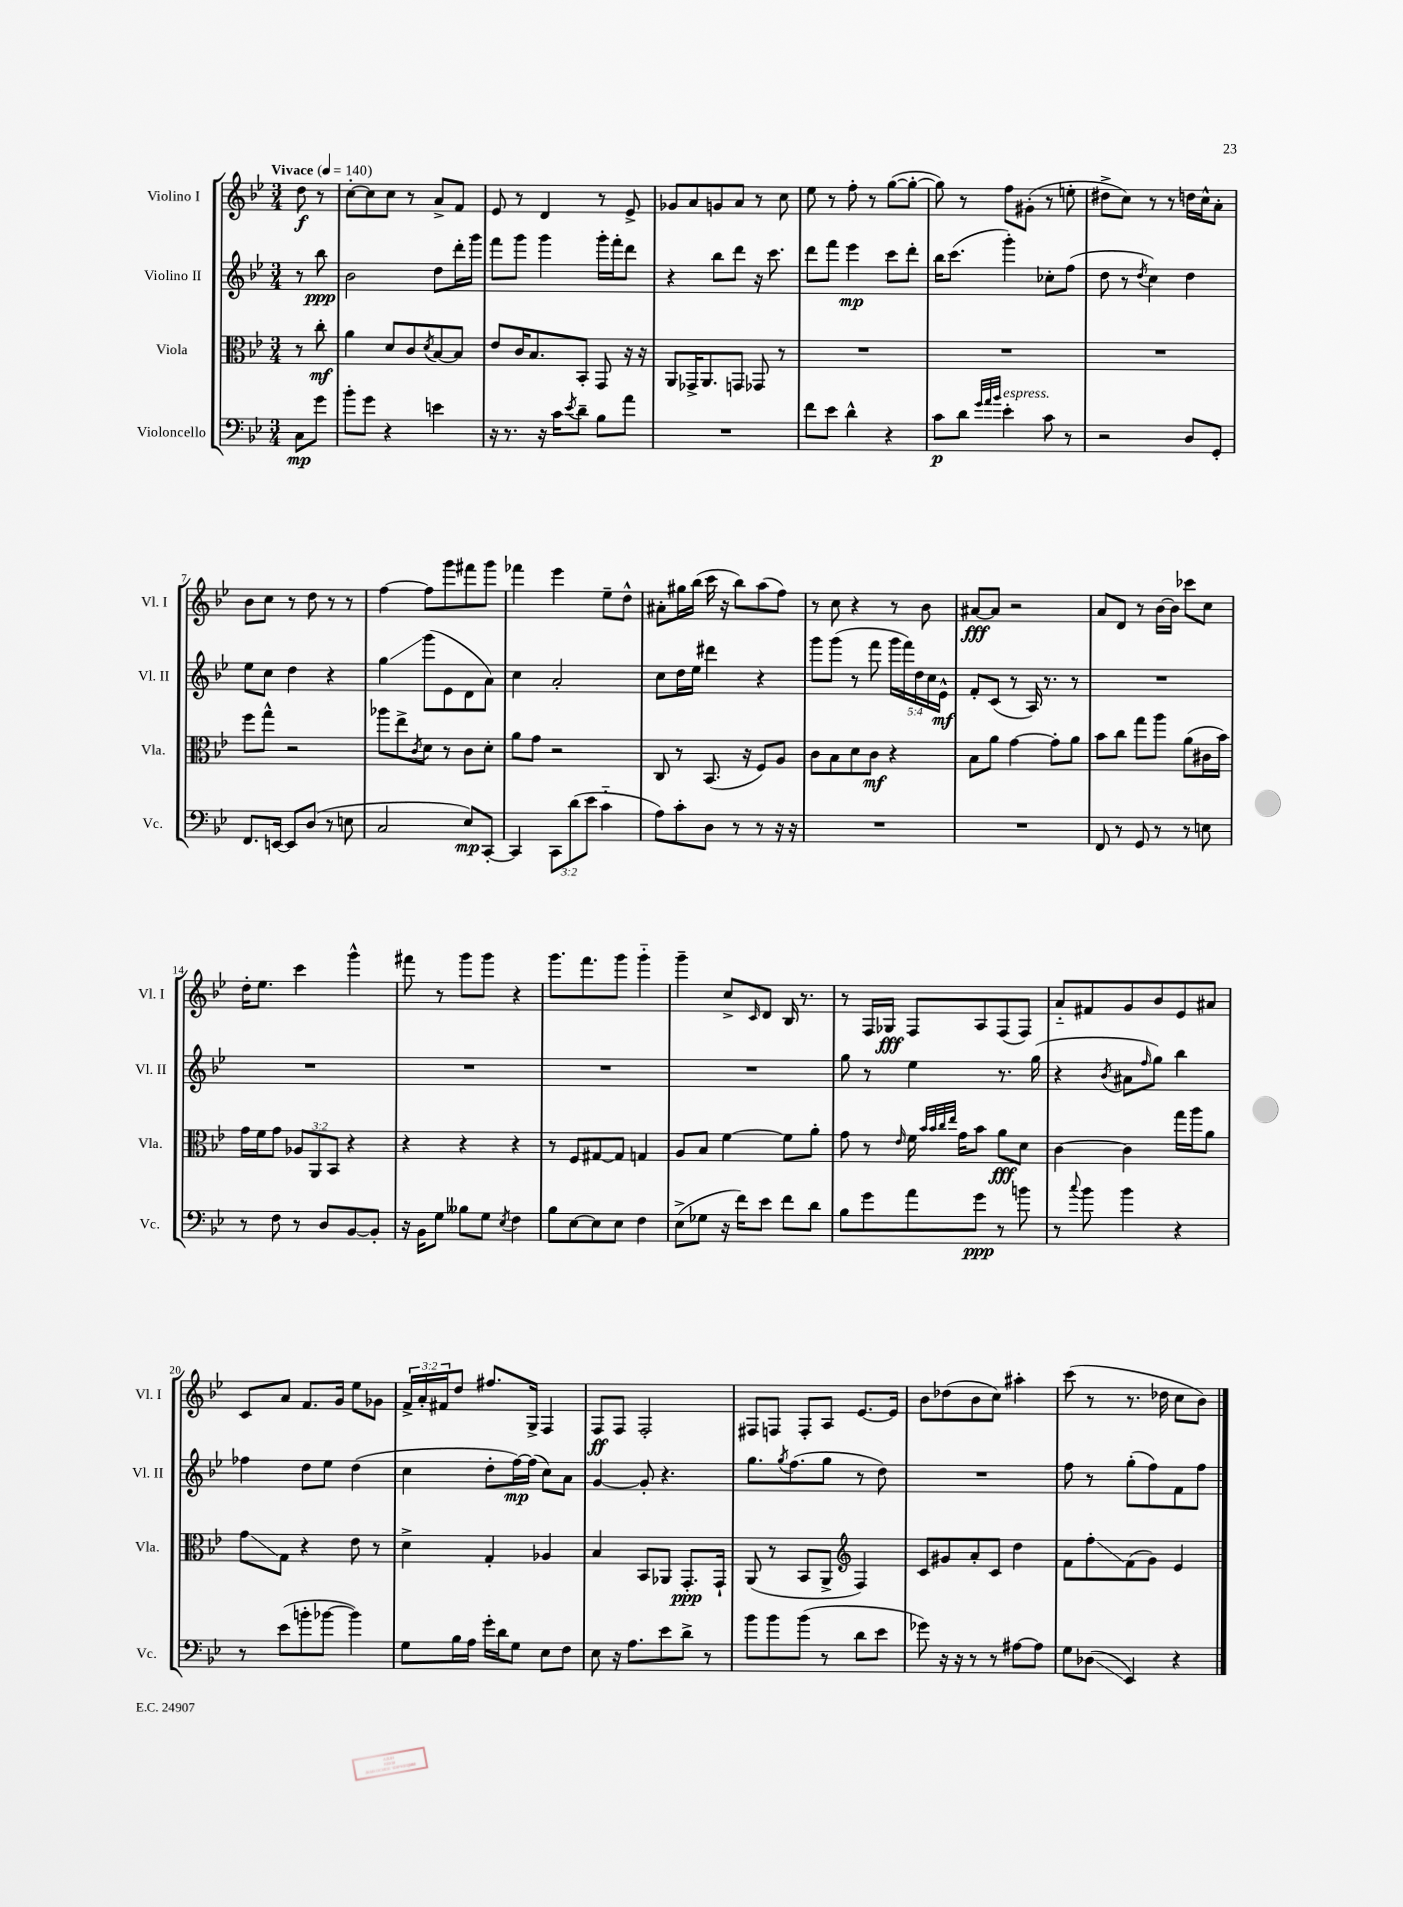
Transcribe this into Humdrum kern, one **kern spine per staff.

**kern	**kern	**kern	**kern
*staff4	*staff3	*staff2	*staff1
*clefF4	*clefC3	*clefG2	*clefG2
*k[b-e-]	*k[b-e-]	*k[b-e-]	*k[b-e-]
*M3/4	*M3/4	*M3/4	*M3/4
*MM140	*MM140	*MM140	*MM140
8C\L	8r	8r	8dd\
8g\J	8cc'\	8bb-\	8r
=	=	=	=
8b-'\L	4a\	2b-\	[8cc'\L
8g\J	.	.	8cc\]
4r	8d/L	.	8cc\J
.	8c/	.	8r
.	8qd/	.	.
4e\	[8B-/	8dd\L	8a^/L
.	8B-/]J	16ddd'\L	8f/J
.	.	16ggg\JJ	.
=	=	=	=
16r	8e-/L	8fff\L	8e-/
8.r	.	.	.
.	16c/K	8ggg\J	8r
.	8.B-/	.	.
16r	.	4ggg\	4d/
16c\LK	.	.	.
8qe-/	.	.	.
8d~\J	8BB-'/J	.	.
8B-\L	8GG/	16ggg'\LL	8r
.	.	16fff'\J	.
8a\J	16r	8ddd\J	8e-^/
.	16r	.	.
=	=	=	=
2.r	8AA/L	4r	8g-/L
.	16GG-^/K	.	8a/
.	8.AA/	.	.
.	.	8bb-\L	8g/
.	8GG/J	8ddd\J	8a/J
.	8GG-/	16r	8r
.	.	8.ccc\	.
.	8r	.	8cc\
=	=	=	=
8f\L	2.r	8ddd\L	8ee-\
8e-\J	.	8fff\J	8r
4d^^\	.	4eee-\	8ff'\
.	.	.	8r
4r	.	8ccc\L	([8gg\L
.	.	8ddd'\J	8gg'\_J
=	=	=	=
8c\L	2.r	16bb-\LK	8gg\])
.	.	(8.ccc\J	.
8d\J	.	.	8r
32qqg/LLL	.	.	.
32qqa/	.	.	.
32qqb-/JJJ	.	.	.
4e-'\	.	4ggg'\)	8ff\L
.	.	.	(8g#'\J
8c\	.	8cc-'\L	8r
8r	.	(8ff\J	8ee'\
=	=	=	=
2r	2.r	8dd\	8dd#^\L
.	.	8r	8cc\J)
.	.	8qdd/	.
.	.	4cc\)	8r
.	.	.	8r
8D/L	.	4dd\	16dd\LL
.	.	.	16cc^^\J
8GG'/J	.	.	8a'\J
=	=	=	=
8.FF/L	8ff\L	8ee-\L	8b-\L
.	8gg^^\J	8cc\J	8cc\J
[16EE/Jk	.	.	.
8EE/]L	2r	4dd\	8r
(8D/J	.	.	8dd\
8r	.	4r	8r
8E\	.	.	8r
=	=	=	=
2C/	8aa-\L	4gg\	[4ff\
.	8ee-^\	.	.
.	8qc/	.	.
.	8d\J	(8ggg\L	8ff\]L
.	8r	8e-\	8ggg\
8E-/L)	8c\L	8d\	8fff#\
[8CC'/J	8d'\J	8a\J)	8ggg\J
=	=	=	=
4CC/]	8a\L	4cc\	4fff-\
.	8g\J	.	.
12CC\L	2r	2a'/	4eee-\
(12d\	.	.	.
12e-\J	.	.	.
4c'~\	.	.	8ee-~\L
.	.	.	8dd^^\J
=	=	=	=
8A\L)	8C/	8cc\L	8a#'\L
8c'\	8r	16dd\L	16gg#\L
.	.	16ee-\JJ	(16bb-\JJ
8D\J	(8.BB-/	4ddd#\	16ccc\
.	.	.	16r
8r	.	.	8bb-\L)
.	16r	.	.
8r	8F/L)	4r	(8aa\
16r	8A/J	.	8ff\J)
16r	.	.	.
=	=	=	=
2.r	8c\L	8ggg\L	8r
.	8B-\	(8ggg\J	8cc\
.	8d\	8r	4r
.	8c\J	8fff\	.
.	4r	20ggg\LL	8r
.	.	20fff\)	.
.	.	20dd\	.
.	.	.	8b-\
.	.	20cc\	.
.	.	20e-^^\JJ	.
=	=	=	=
2.r	8B-\L	8f'/L	[8a#/L
.	8a\J	(8c/J	8a#/]J
.	[4g\	8r	2r
.	.	16A/)	.
.	.	8.r	.
.	8g'\]L	.	.
.	8a\J	8r	.
=	=	=	=
8FF/	8b-\L	2.r	8a/L
8r	8cc\J	.	8d/J
8GG/	8gg\L	.	8r
8r	8aa\J	.	[16b-\LL
.	.	.	16b-\]JJ
8r	(8a\L	.	8ccc-\L
8E\	16c#\L	.	8cc\J
.	16b-\JJ)	.	.
=	=	=	=
8r	16g\LL	2.r	16dd'\LK
.	16f\J	.	8.ee-\J
8F\	8g\J	.	.
8r	12A-/L	.	4ccc\
.	12AA/	.	.
8D/L	.	.	.
.	12BB-/J	.	.
[8BB-/	4r	.	4ggg^^\
8BB-'/]J	.	.	.
=	=	=	=
16r	4r	2.r	8fff#\
16BB-\LK	.	.	.
8G\J	.	.	8r
8B--\L	4r	.	8ggg\L
8G\J	.	.	8ggg\J
8qE-/	.	.	.
4F\	4r	.	4r
=	=	=	=
8B-\L	8r	2.r	8.ggg\L
[8E-\	8F/L	.	.
.	.	.	8.fff\
8E-\]	[8G#/	.	.
8E-\J	8G#/]J	.	8ggg\J
4F\	4G/	.	4ggg'~\
=	=	=	=
(8E-^\L	8A/L	2.r	4ggg~\
8G-\J	8B-/J	.	.
16r	[4f\	.	8cc^/L
16f\LK)	.	.	.
.	.	.	16qqc/
8e-\J	.	.	8d/J
8f\L	8f\]L	.	16B-/
.	.	.	8.r
8d\J	8a'\J	.	.
=	=	=	=
8B-\L	8g\	8gg\	8r
8g\	8r	8r	16F/LL
.	.	.	16G-/JJ
.	16qqe-/	.	.
8a\	16f\	4ee-\	8F/L
.	32qqb-/LLL	.	.
.	32qqb-/	.	.
.	32qqcc/	.	.
.	32qqee-/JJJ	.	.
.	16g\LK	.	.
8g\J	8b-\J	.	8A/
8r	8a\L	8.r	(8F/
8b\	8d\J	.	8F/J)
.	.	(16gg\	.
=	=	=	=
8r	[4c\	4r	8a'~/L
8qqcc/	.	.	.
8b-\	.	.	8f#/
.	.	8qb-/	.
4b-\	4c\]	8a#\L	8g/
.	.	16qqff/	.
.	.	8gg\J)	8b-/
4r	16gg\LL	4bb-\	8e-/
.	16aa\J	.	.
.	8a\J	.	8a#/J
=	=	=	=
8r	8g\L	4ff-\	8c/L
(8e-\L	8G\J	.	8a/J
8b'\	4r	8dd\L	8.f/L
[8b-\J	.	8ee-\J	.
.	.	.	16g/Jk
4b-\])	8e-\	(4dd\	8ee-\L
.	8r	.	8g-\J
=	=	=	=
8G\L	4d^\	4cc\	24f^/LL
.	.	.	24a'/
.	.	.	24f#/J
16B-\L	.	.	8dd/J
16A\JJ	.	.	.
16g'\LL	4G'/	8dd'\L	8.ff#/L
16d\J	.	.	.
8G\J	.	[16ff\L)	.
.	.	(16ff\]JJ	16G^/Jk
8E-\L	4A-/	8cc\L)	4F/
8F\J	.	8a\J	.
=	=	=	=
8E-\	4B-/	[4g/	8F/L
16r	.	.	8F/J
8.A\L	.	.	.
.	8BB-/L	8g'/]	2F'/
8e-\	8AA-/J	4.r	.
8d^\J	8.GG'/L	.	.
8r	.	.	.
.	16GG`/Jk	.	.
=	=	=	=
8b-\L	(8AA/	8.gg\L	8F#/L
8b-\	8r	.	8F/J
.	.	8qgg/	.
.	.	(8.ff\	.
(8b-\J	8BB-/L	.	8F'/L
8r	8AA^/J	8gg\J	8A/J
*	*clefG2	*	*
8d\L	4F/)	8r	[8.e-/L
8e-\J	.	8dd\)	.
.	.	.	16e-/]Jk
=	=	=	=
8g-\)	8c/L	2.r	8b-\L
16r	8g#/	.	(8dd-\
16r	.	.	.
8r	8a'/	.	8b-\
8r	8c/J	.	8cc\J)
[8A#\L	4dd\	.	4aa#'\
8A#\]J	.	.	.
=	=	=	=
8G\L	8f\L	8ff\	(8ccc\
(8D-\J	8ff'\	8r	8r
4EE-/)	(8f\	(8gg'\L	8.r
.	8g\J)	8ff\)	.
.	.	.	16dd-\
4r	4e-/	8f\	8cc\L
.	.	8ff\J	8b-\J)
==	==	==	==
*-	*-	*-	*-
